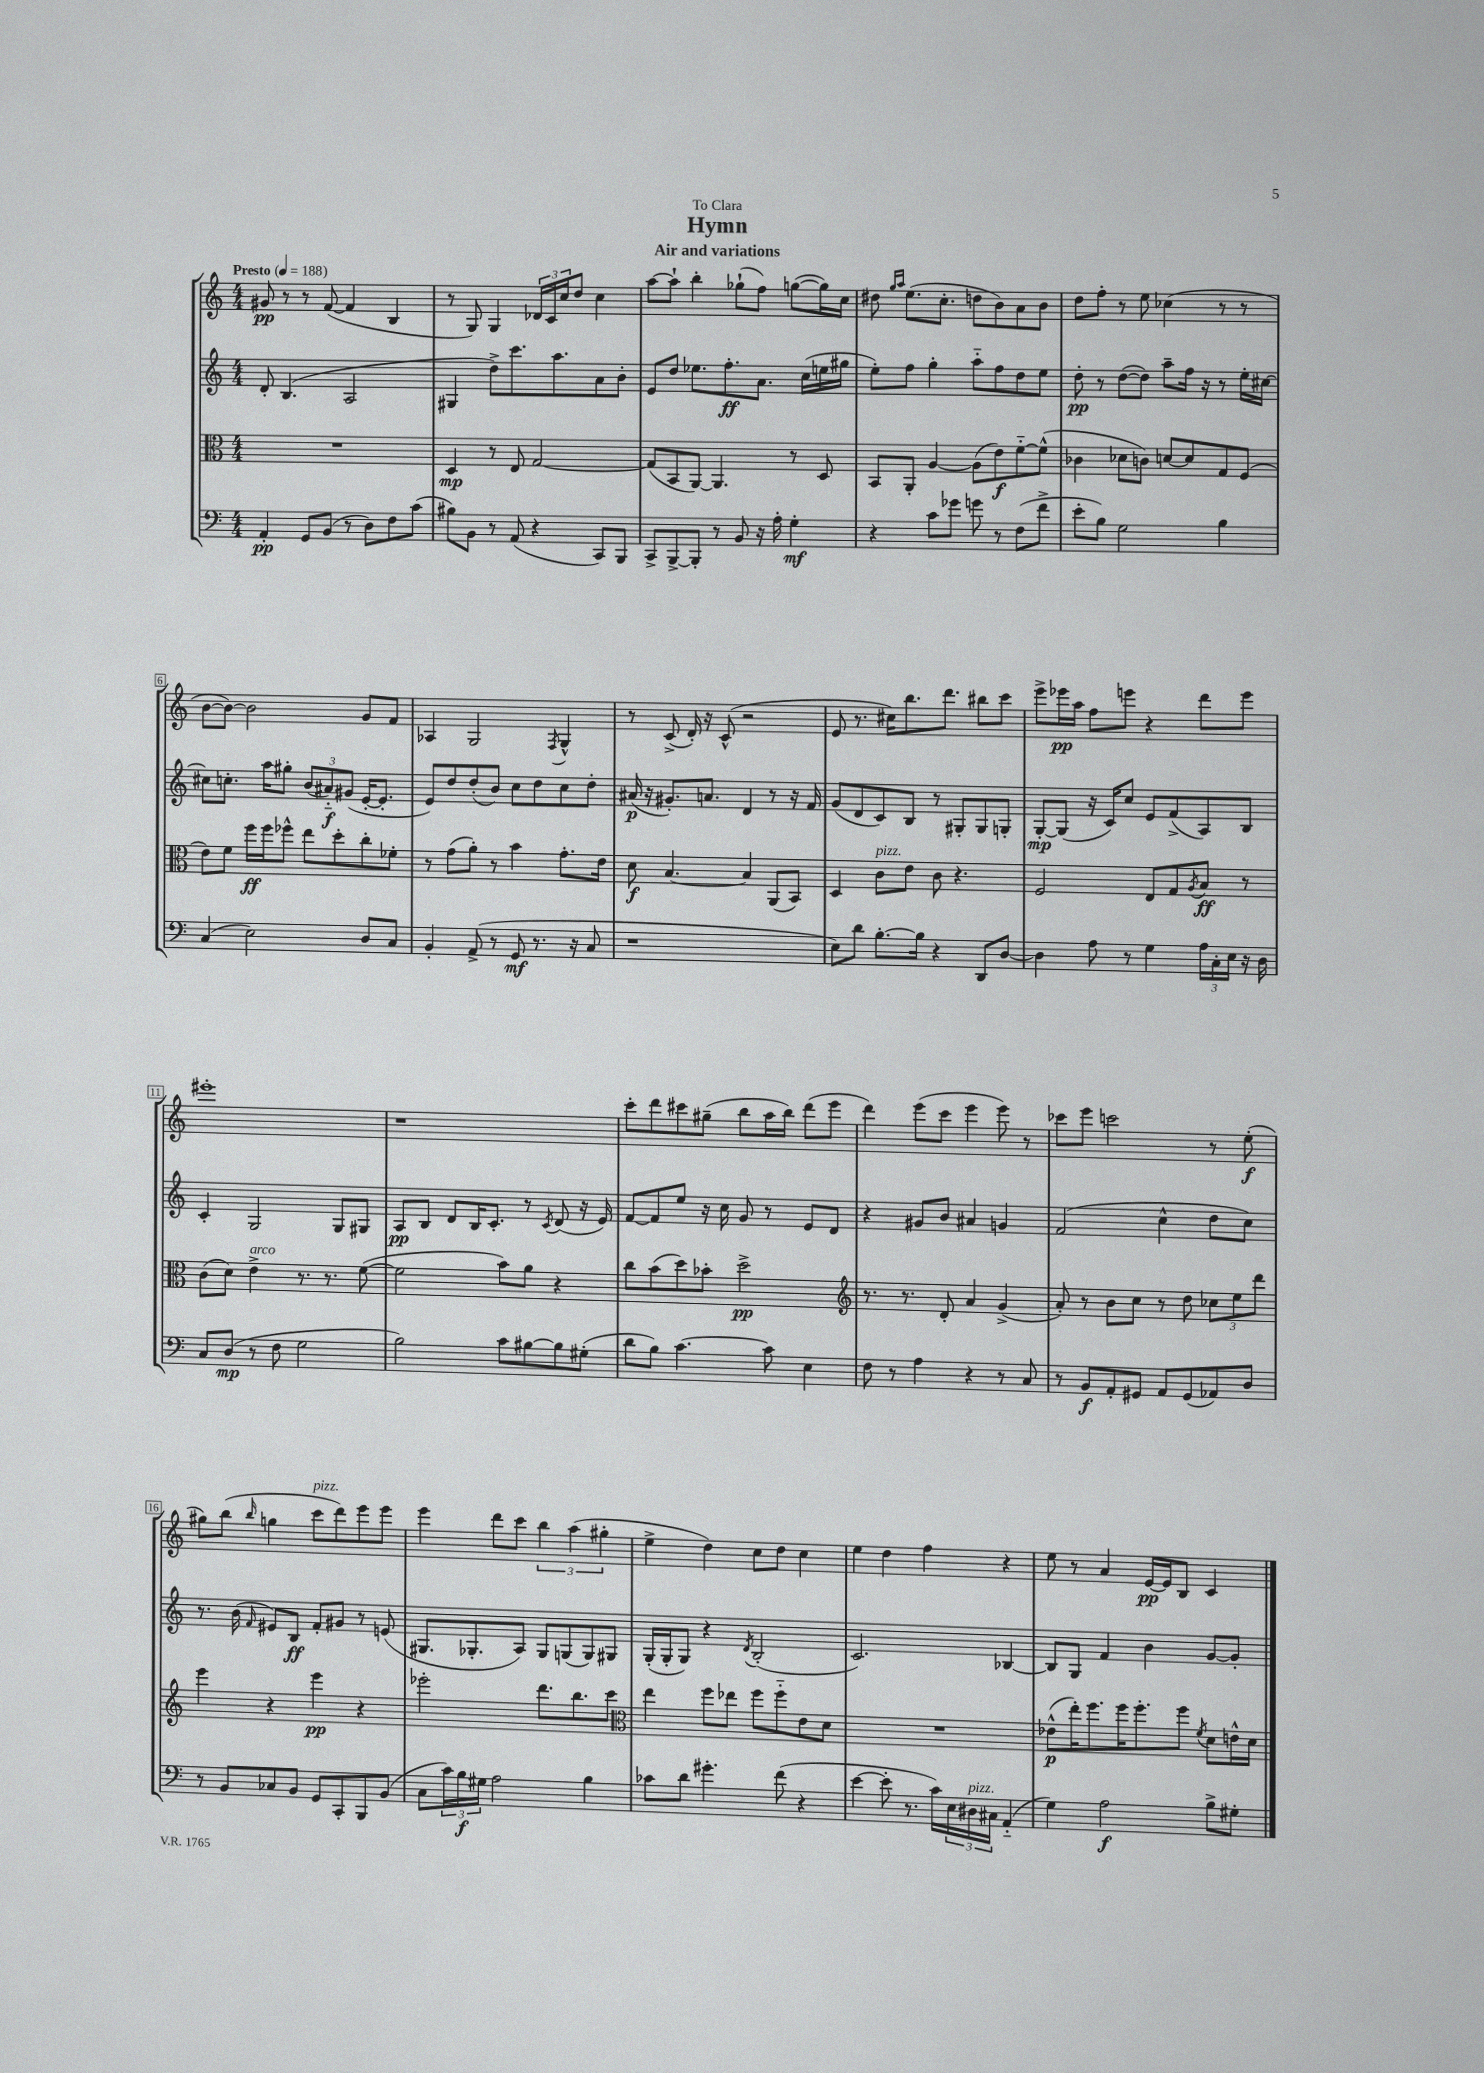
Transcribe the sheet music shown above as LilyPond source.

\header { title = "Hymn" subtitle = "Air and variations" dedication = "To Clara" }
<<
\new StaffGroup <<
\new Staff = "s0" {
    \clef treble \key c \major \numericTimeSignature \time 4/4 \tempo "Presto" 4 = 188
    gis'8\pp r8 r8 f'8~( f'4 b4 |
    r8 g8) g4 \tuplet 3/2 { des'16 c'16 c''16 } d''8 c''4 |
    a''8~ a''8-! b''4-. ges''8-!( f''8) g''8~( g''16) c''16 |
    dis''8 \grace { g''16 a''16 } e''8.( c''8.-. d''8 b'8) a'8 b'8 |
    d''8 f''8-. r8 e''8 ces''4( r8 r8 |
    b'8~ b'8~) b'2 g'8 f'8 |
    aes4 g2 \acciaccatura { f8 } g4-^ |
    r8 c'8->( d'16-.) r16 c'8-^( r2 |
    e'8 r8. cis''16) b''8. d'''8. bis''8 c'''8 |
    e'''8-> ees'''16\pp a''16 f''8 e'''8 r4 d'''8 e'''8 |
    eis'''1-. |
    r1 |
    c'''8-. d'''8 cis'''8 gis''8--( b''8 a''16 b''16) d'''8( e'''8 |
    d'''4) e'''8( c'''8 e'''4 e'''8) r8 |
    ces'''8 e'''8 c'''2 r8 e''8-.\f( |
    gis''8) b''8( \grace { b''16 } g''4 c'''8^\markup { \italic "pizz." } d'''8) e'''8 e'''8 |
    e'''4 d'''8 c'''8 \tuplet 3/2 { b''4 a''4( gis''4-. } |
    e''4-> d''4) c''8 d''8 c''4 |
    e''4 d''4 f''4 r4 |
    e''8 r8 a'4 e'16~\pp e'16 b8 c'4 \bar "|." |
}
\new Staff = "s1" {
    \clef treble \key c \major \numericTimeSignature \time 4/4
    d'8-. b4.( a2 |
    gis4 d''8->) c'''8. a''8. a'8 b'8-. |
    e'8 d''8 ees''8. f''8.-.\ff a'8. c''16( e''16 gis''16 |
    e''8-.) f''8 g''4-. a''8-_ f''8 d''8 e''8 |
    d''8-.\pp r8 d''8~( d''8) a''8-- f''16 r16 r8 e''16-. cis''16~ |
    cis''8 c''8.-. a''16 gis''8-. \tuplet 3/2 { b'8( ais'8-_\f) gis'8( } e'16~-. e'8.-. |
    e'8) d''8 d''8-.( b'8) c''8 d''8 c''8 d''8-. |
    ais'16\p( r16 gis'8.-.) a'8. d'4 r8 r16 f'16 |
    g'8( d'8 c'8) b8 r8 gis8-. gis8 g8-. |
    g8~-.\mp g8( r16 c'16) c''8 e'8 f'8->( a8) b8 |
    c'4-. g2 g8 gis8 |
    a8\pp b8 d'8 b16 c'8.-. r8 \acciaccatura { c'8 } d'8( r16 e'16) |
    f'8~ f'8 e''8 r16 c''16 g'8 r8 e'8 d'8 |
    r4 gis'8 b'8 ais'4 g'4 |
    f'2( c''4-^ d''8 c''8) |
    r8. b'16( \grace { f'16 } eis'8) b8\ff f'8-. gis'8 r8 e'8( |
    gis8. ges8.-. a8) ges8 g8( g8) gis8 |
    g16-.( g16-. g8) r4 \acciaccatura { d'8 } b2-.( |
    c'2.) bes4~ |
    bes8 g8 f'4 b'4 g'8~ g'8-. \bar "|." |
}
\new Staff = "s2" {
    \clef alto \key c \major \numericTimeSignature \time 4/4
    R1 |
    d4\mp r8 e8 g2~ |
    g8( b,8 a,8~) a,4. r8 d8 |
    b,8 a,8-. a4~ a8( e'8\f) f'8~-_ f'8-^( |
    ces'4 des'8 c'8) d'8~ d'8 g8 f8( |
    e'8) f'8 f''16\ff f''16 fes''8-^ e''8 d''8-. c''8-. fes'8-. |
    r8 g'8( a'8-.) r8 b'4 g'8.-. e'16 |
    d'8\f b4.~ b4 a,8( b,8) |
    d4 c'8^\markup { \italic "pizz." } e'8 c'8 r4. |
    f2 e8 g8 \acciaccatura { a8 } b8\ff r8 |
    c'8( d'8) e'4->^\markup { \italic "arco" } r8. r8. f'8~( |
    f'2 b'8) a'8 r4 |
    c''8 b'8( d''8) bes'8-. d''2->\pp |
    \clef treble r8. r8. d'8-. a'4 g'4->( |
    a'8-.) r8 b'8 c''8 r8 d''8 \tuplet 3/2 { ces''8 e''8 d'''8 } |
    e'''4 r4 e'''4\pp r4 |
    ees'''2-. d'''8. b''8. c'''8 |
    \clef alto e''4 f''8 ees''8 f''8 f''8-_ e'8 d'8 |
    R1 |
    ees'8-^\p( e''16-.) f''8. f''16 f''8.-. f''8 \acciaccatura { f'8 } d'8 e'16-^ d'16 \bar "|." |
}
\new Staff = "s3" {
    \clef bass \key c \major \numericTimeSignature \time 4/4
    a,4-.\pp g,8 b,8( r8 d8) f8 c'8( |
    bis8) b,8 r8 a,8( r4 c,8) b,,8 |
    c,8-> b,,8~-> b,,8-. r8 b,8 r16 a16-. g4-.\mf |
    r4 c'8 ges'8 g'8 r8 f8( f'8-> |
    e'8-. b8) g2 b4 |
    c4( e2) d8 c8 |
    b,4-. a,8->( r8 g,8\mf r8. r16 c8 |
    r1 |
    e8) d'8 b8.~-. b16 r4 d,8 d8~ |
    d4 a8 r8 g4 \tuplet 3/2 { a16 c16-. e16 } r16 d16 |
    c8 d8\mp( r8 f8 g2 |
    b2) c'8 bis8~ bis8 gis8-.( |
    d'8 b8) c'4.~ c'8 e4 |
    f8 r8 a4 r4 r8 c8 |
    r8 b,8\f a,8-. gis,8 a,8 gis,8( aes,8) d8 |
    r8 b,8 ces8 b,8 g,8 c,8-. b,,8 b,8( |
    c8 \tuplet 3/2 { c'16) b16\f gis16 } a2 b4 |
    ces'8 d'8 gis'4.-. f'8( r4 |
    e'4~ e'8-. r8. c'16) \tuplet 3/2 { e16 dis16^\markup { \italic "pizz." } cis16 } a,4-_( |
    g4) a2\f b8-> gis8-. \bar "|." |
}
>>
>>
\layout { \context { \Score \override BarNumber.stencil = #(make-stencil-boxer 0.1 0.3 ly:text-interface::print) } }
